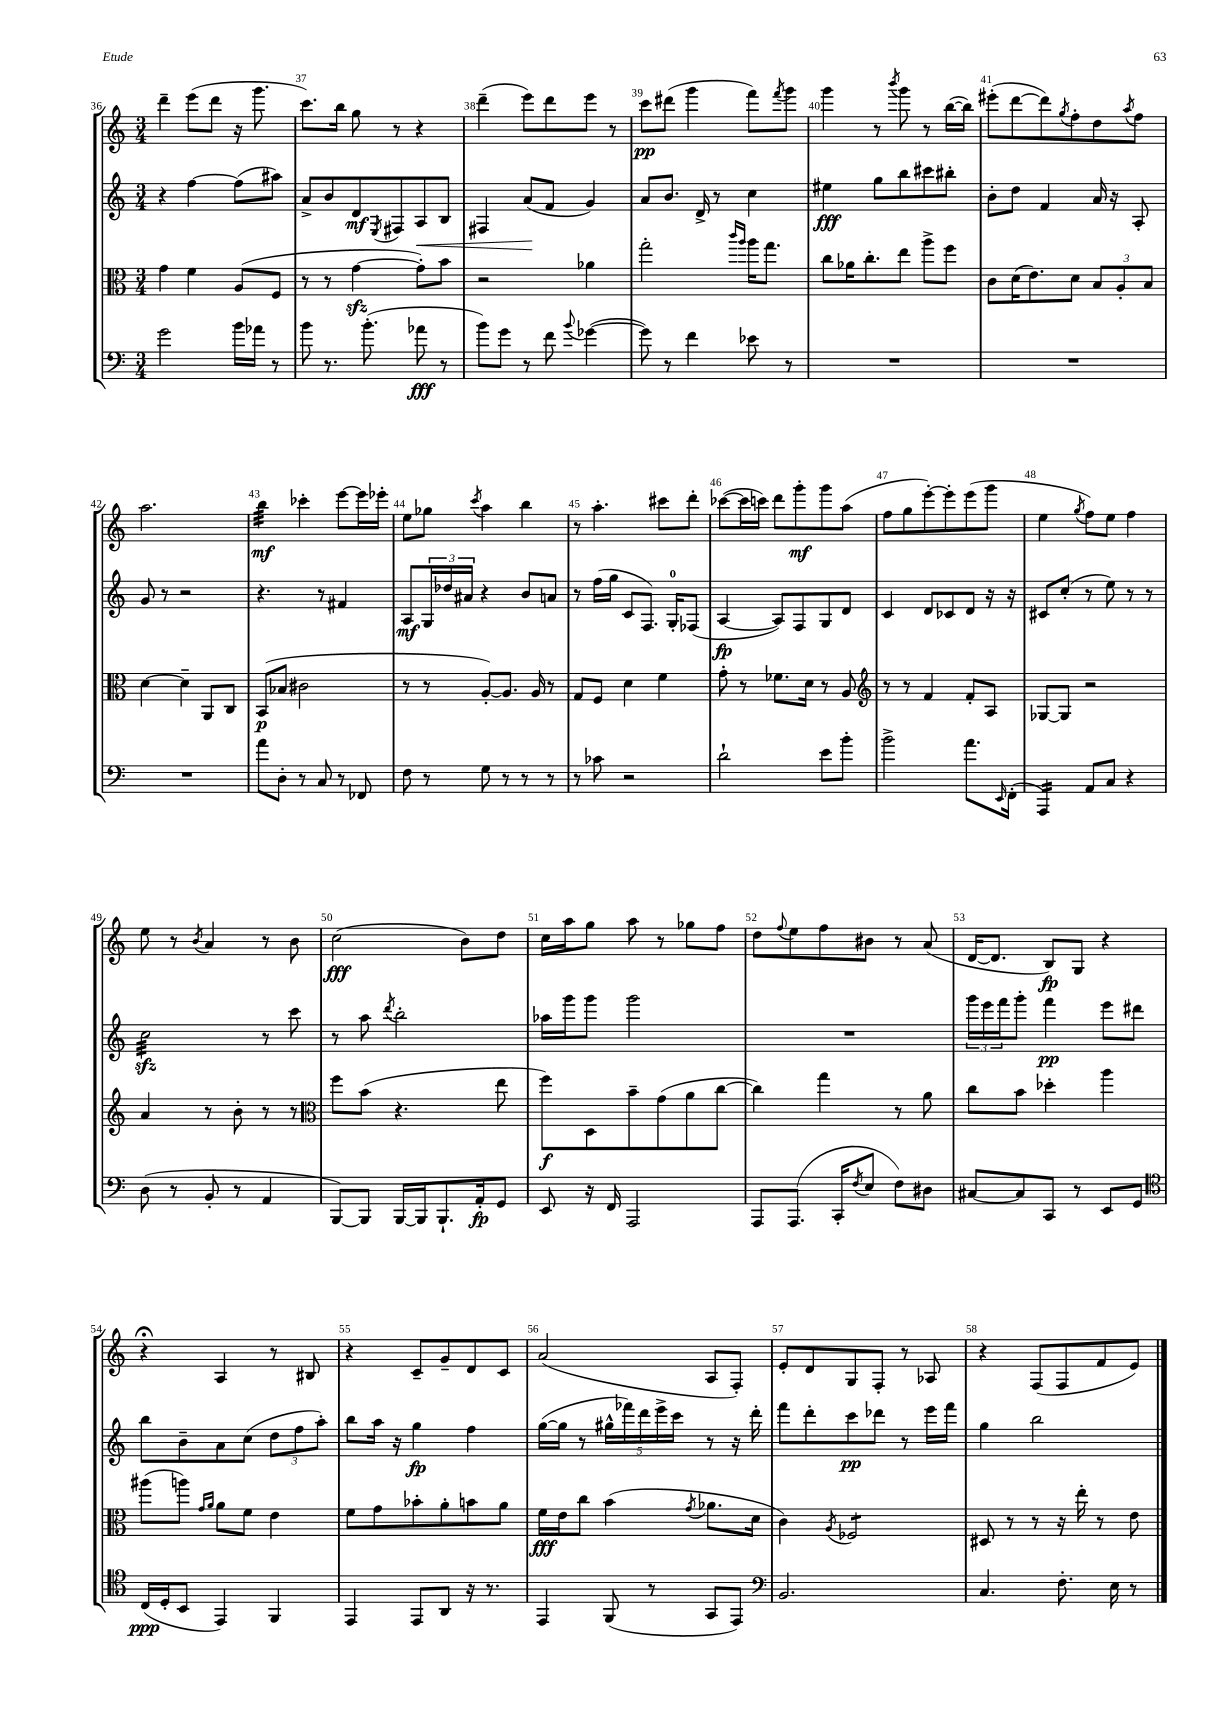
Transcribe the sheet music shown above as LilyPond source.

<<
\new StaffGroup <<
\new Staff = "s0" {
    \clef treble \key c \major \numericTimeSignature \time 3/4
    d'''4-- e'''8( d'''8 r16 g'''8. |
    c'''8.) b''16 g''8 r8 r4 |
    d'''4--( e'''8) d'''8 e'''8 r8 |
    c'''8\pp dis'''8( g'''4 f'''8) \acciaccatura { f'''8 } g'''8 |
    g'''4 r8 \acciaccatura { b'''8 } g'''8 r8 b''16~( b''16) |
    eis'''8-.( d'''8~ d'''8) \acciaccatura { g''8 } f''8-. d''8 \acciaccatura { a''8 } f''8 |
    a''2. |
    b''4:32\mf ces'''4-. e'''8~ e'''16 ees'''16-. |
    e''8 ges''8 \acciaccatura { c'''8 } a''4 b''4 |
    r8 a''4.-. cis'''8 d'''8-. |
    ces'''8~( ces'''16 c'''16) d'''8 g'''8-.\mf g'''8 a''8( |
    f''8 g''8 e'''8~-.) e'''8-. e'''8( g'''8 |
    e''4 \acciaccatura { g''8 } f''8) e''8 f''4 |
    e''8 r8 \acciaccatura { b'8 } a'4 r8 b'8 |
    c''2\fff( b'8) d''8 |
    c''16 a''16 g''8 a''8 r8 ges''8 f''8 |
    d''8 \appoggiatura { f''8 } e''8 f''8 bis'8 r8 a'8( |
    d'16~ d'8. b8\fp) g8 r4 |
    r4\fermata a4 r8 bis8 |
    r4 c'8-- g'8-- d'8 c'8 |
    a'2( a8 f8-.) |
    e'8-. d'8 g8 f8-. r8 aes8 |
    r4 f8( f8 f'8 e'8) \bar "|." |
}
\new Staff = "s1" {
    \clef treble \key c \major \numericTimeSignature \time 3/4
    r4 f''4~ f''8( ais''8) |
    a'8-> b'8 d'8\mf \acciaccatura { e8 } fis8 a8\< b8 |
    fis4 a'8\!( f'8 g'4) |
    a'8 b'8. d'16-> r8 c''4 |
    eis''4\fff g''8 b''8 cis'''8 bis''8-. |
    b'8-. d''8 f'4 a'16 r16 a8-. |
    g'8 r8 r2 |
    r4. r8 fis'4 |
    a8\mf \tuplet 3/2 { g16 des''16 ais'16 } r4 b'8 a'8 |
    r8 f''16( g''16 c'8 f8.) g16-0-. fes8( |
    a4~\fp a8) f8 g8 d'8 |
    c'4 d'8 ces'8 d'8 r16 r16 |
    cis'8 c''8-.( r8 e''8) r8 r8 |
    c''2:32\sfz r8 c'''8 |
    r8 a''8 \acciaccatura { d'''8 } b''2-. |
    aes''16 g'''16 g'''8 g'''2 |
    R2. |
    \tuplet 3/2 { g'''16 e'''16 f'''16 } g'''8-. f'''4\pp e'''8 dis'''8 |
    b''8 b'8-- a'8 c''8( \tuplet 3/2 { d''8 f''8 a''8-.) } |
    b''8 a''16 r16 g''4\fp f''4 |
    g''16~( g''16 r8 \tuplet 5/4 { gis''16-^ fes'''16) d'''16 e'''16-> c'''16 } r8 r16 d'''16-. |
    f'''8 d'''8-. c'''8\pp des'''8 r8 e'''16 f'''16 |
    g''4 b''2 \bar "|." |
}
\new Staff = "s2" {
    \clef alto \key c \major \numericTimeSignature \time 3/4
    g'4 f'4 a8( f8 |
    r8 r8 g'4~\sfz g'8-.) b'8 |
    r2 aes'4 |
    g''2-. \grace { c'''16 a''16 } a''16 g''8. |
    c''8 aes'16 c''8.-. e''8 a''8-> f''8 |
    c'8 d'16( e'8.) d'8 \tuplet 3/2 { b8 a8-. b8 } |
    d'4~ d'4-- a,8 c8 |
    b,8\p( bes8 cis'2 |
    r8 r8 a8~-.) a8. a16 r8 |
    g8 f8 d'4 f'4 |
    g'8-. r8 fes'8. d'16 r8 a8 |
    \clef treble r8 r8 f'4 f'8-. a8 |
    ges8~ ges8 r2 |
    a'4 r8 b'8-. r8 r8 |
    \clef alto f''8 b'8( r4. e''8 |
    f''8\f) d8 b'8-- g'8( a'8 c''8~ |
    c''4) g''4 r8 a'8 |
    c''8 b'8 des''4-. a''4 |
    ais''8( a''8) \grace { g'16 a'16 } a'8 f'8 e'4 |
    f'8 g'8 bes'8-. a'8-. b'8 a'8 |
    f'16\fff e'16 c''8 b'4( \acciaccatura { g'8 } aes'8. d'16 |
    c'4) \acciaccatura { a8 } fes2:8 |
    dis8 r8 r8 r16 e''16-. r8 e'8 \bar "|." |
}
\new Staff = "s3" {
    \clef bass \key c \major \numericTimeSignature \time 3/4
    g'2 b'16 aes'16 r8 |
    b'8 r8. b'8.-.( aes'8\fff r8 |
    b'8) g'8 r8 f'8 \appoggiatura { b'8 } ges'4~( |
    ges'8) r8 f'4 ees'8 r8 |
    R2. |
    R2. |
    R2. |
    a'8 d8-. r8 c8 r8 fes,8 |
    f8 r8 g8 r8 r8 r8 |
    r8 ces'8 r2 |
    d'2-! e'8 b'8-. |
    b'2-> a'8. \grace { e,16 } f,16-.( |
    a,,4:16) a,8 c8 r4 |
    d8( r8 b,8-. r8 a,4 |
    b,,8~) b,,8 b,,16~ b,,16 b,,8.-! a,16-.\fp g,8 |
    e,8 r16 f,16 a,,2 |
    a,,8 a,,8.( c,16-. \acciaccatura { f8 } e8 f8) dis8 |
    cis8~ cis8 c,8 r8 e,8 g,8 |
    \clef tenor c16\ppp( d16-. b,8 e,4) f,4 |
    e,4 e,8 a,8 r16 r8. |
    e,4 f,8( r8 g,8 e,8) |
    \clef bass b,2. |
    c4. f8.-. e16 r8 \bar "|." |
}
>>
>>
\layout { \context { \Score currentBarNumber = #36 \override BarNumber.break-visibility = ##(#f #t #t) barNumberVisibility = #all-bar-numbers-visible } }
